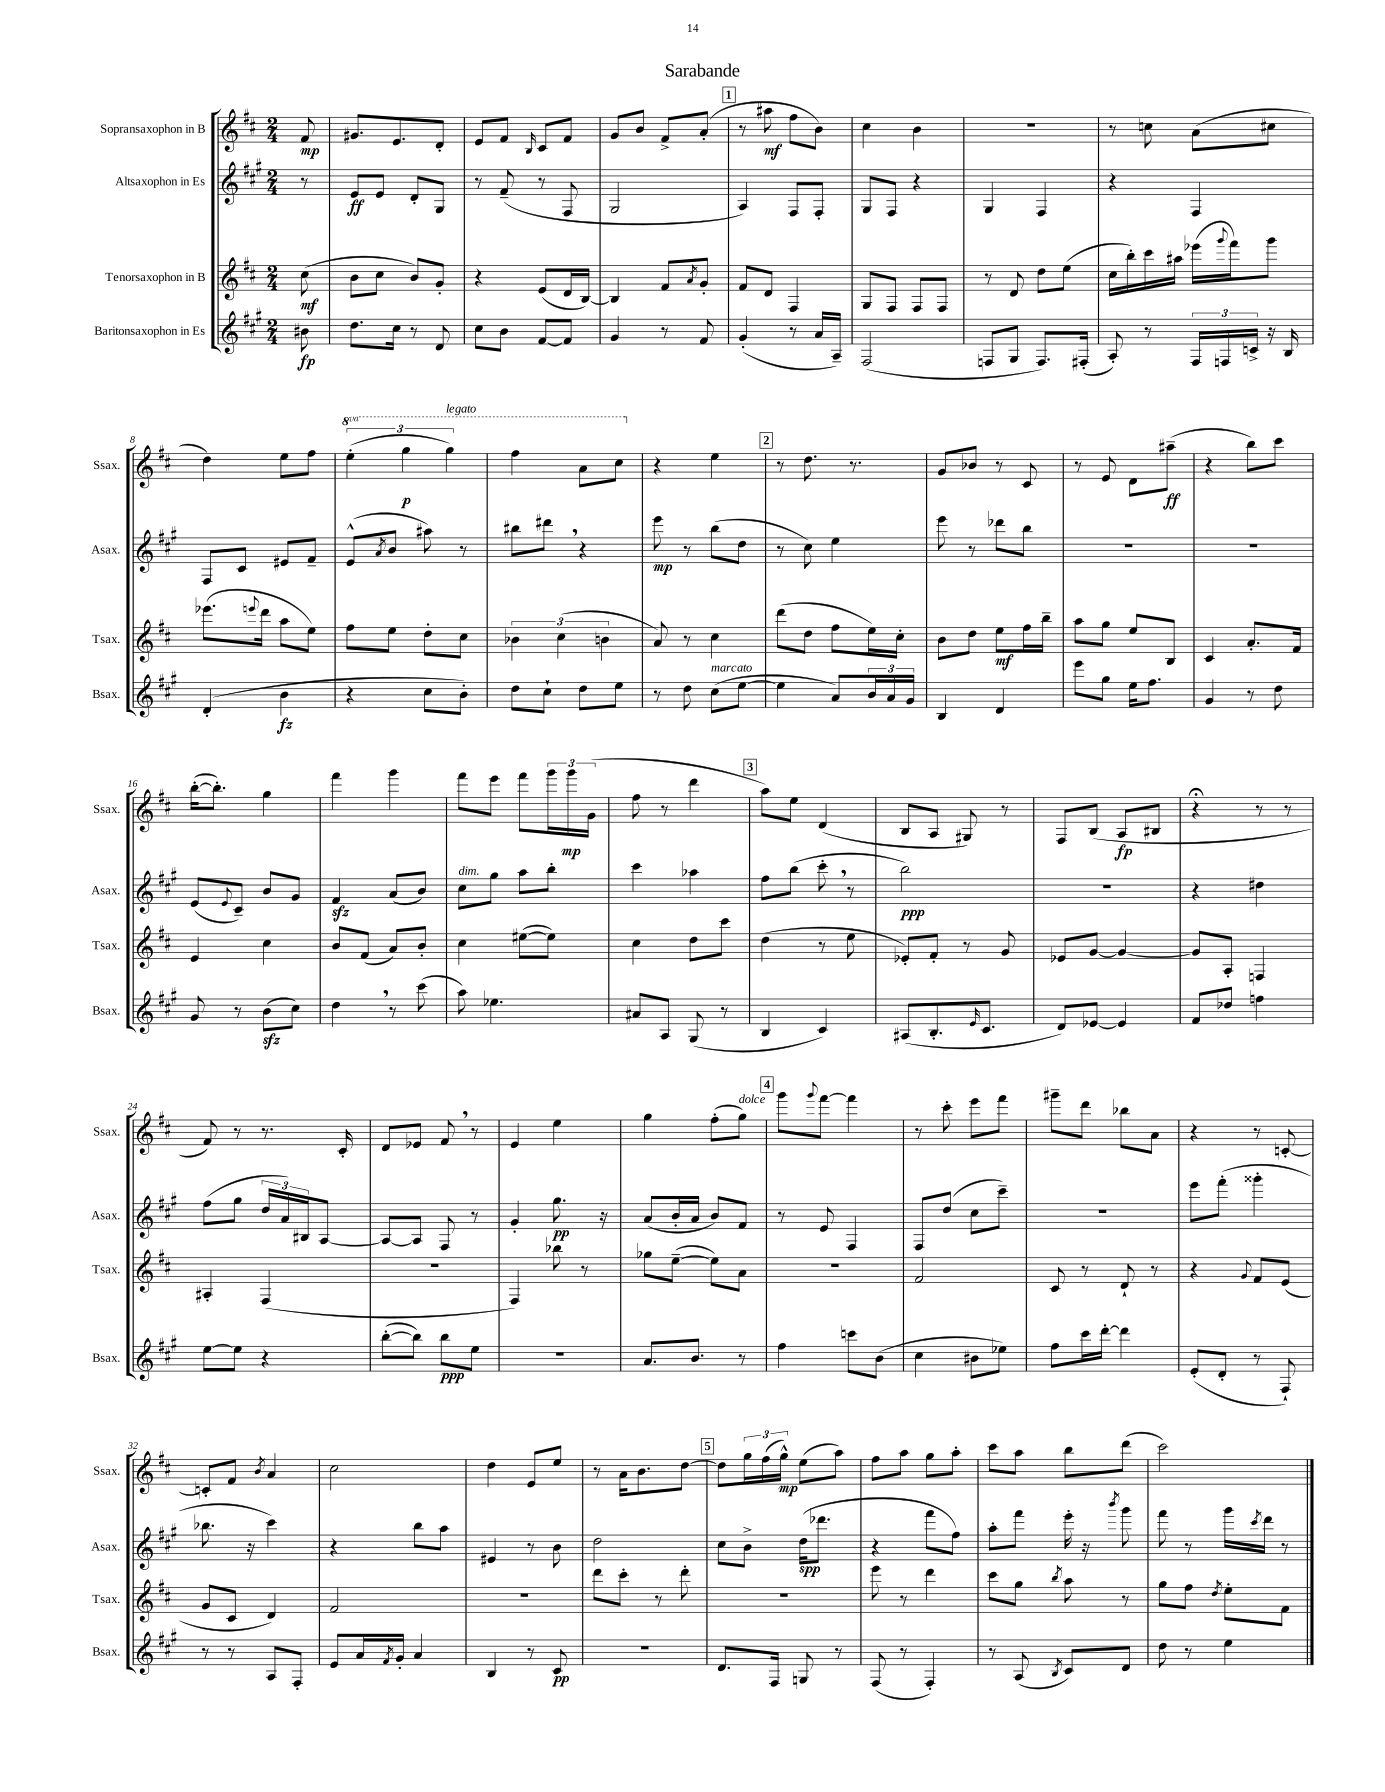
\header { title = "Sarabande" }
<<
\new StaffGroup <<
\new Staff = "s0" \with { instrumentName = "Sopransaxophon in B" shortInstrumentName = "Ssax." } {
    \clef treble \key d \major \numericTimeSignature \time 2/4 \set Staff.ottavationMarkups = #ottavation-simple-ordinals \partial 8
    fis'8\mp |
    gis'8. e'8. d'8-. |
    e'8 fis'8 \grace { b16 } cis'8 fis'8 |
    g'8 b'8 fis'8-> a'8-.( |
    \mark \markup { \box "1" } r8 ais''8\mf fis''8 b'8) |
    cis''4 b'4 |
    r2 |
    r8 c''8 a'8( cis''8 |
    d''4) e''8 fis''8 |
    \tuplet 3/2 { \ottava #1 e'''4-.( g'''4\p g'''4^\markup { \italic "legato" }) } |
    fis'''4 a''8 cis'''8 \ottava #0 |
    r4 e''4 |
    \mark \markup { \box "2" } r8 d''8. r8. |
    g'8 bes'8 r8 cis'8 |
    r8 e'8 d'8 ais''8--\ff( |
    r4 b''8) cis'''8 |
    b''16~-.( b''8.-.) g''4 |
    fis'''4 g'''4 |
    fis'''8 e'''8 fis'''8 \tuplet 3/2 { g'''16 g'''16\mp g'16( } |
    fis''8 r8 d'''4 |
    \mark \markup { \box "3" } a''8) e''8 d'4( |
    b8 a8 gis8) r8 |
    fis8 b8( a8\fp bis8 |
    r4\fermata r8 r8 |
    fis'8) r8 r8. cis'16-. |
    d'8 ees'8 fis'8 \breathe r8 |
    e'4 e''4 |
    g''4 fis''8-.( g''8^\markup { \italic "dolce" }) |
    \mark \markup { \box "4" } g'''8 \appoggiatura { g'''8 } fis'''8~ fis'''4 |
    r8 cis'''8-. e'''8 fis'''8 |
    gis'''8-- d'''8 bes''8 a'8 |
    r4 r8 c'8~-. |
    c'8-. fis'8 \acciaccatura { b'8 } a'4 |
    cis''2 |
    d''4 e'8 e''8 |
    r8 a'16 b'8. d''8~ |
    \mark \markup { \box "5" } d''8 \tuplet 3/2 { g''16 fis''16( g''16-^\mp) } e''8( a''8) |
    fis''8 a''8 g''8 a''8-. |
    cis'''8 a''8 b''8 d'''8( |
    cis'''2) \bar "|." |
}
\new Staff = "s1" \with { instrumentName = "Altsaxophon in Es" shortInstrumentName = "Asax." } {
    \clef treble \key a \major \numericTimeSignature \time 2/4 \partial 8
    r8 |
    e'8\ff e'8 d'8-. gis8 |
    r8 fis'8--( r8 fis8 |
    gis2 |
    \mark \markup { \box "1" } a4) fis8 fis8-. |
    gis8 fis8 r4 |
    gis4 fis4 |
    r4 fis4 |
    fis8 cis'8 eis'8 fis'8-- |
    e'8-^( \acciaccatura { a'8 } b'8 ais''8) r8 |
    bis''8 dis'''8 \breathe r4 |
    e'''8\mp r8 b''8( d''8 |
    \mark \markup { \box "2" } r8 cis''8) e''4 |
    e'''8 r8 des'''8 b''8 |
    R2 |
    R2 |
    e'8( \appoggiatura { e'8 } cis'8--) b'8 gis'8 |
    fis'4\sfz a'8( b'8) |
    cis''8^\markup { \italic "dim." } gis''8 a''8 b''8-. |
    cis'''4 aes''4 |
    \mark \markup { \box "3" } fis''8 b''8( cis'''8-. \breathe r8 |
    b''2\ppp) |
    r2 |
    r4 dis''4 |
    fis''8( gis''8 \tuplet 3/2 { d''16 a'16) bis16 } a8~ |
    a8~ a8 fis8 r8 |
    gis'4-. gis''8.\pp r16 |
    a'8( b'16-. a'16 b'8) fis'8 |
    \mark \markup { \box "4" } r8 e'8 fis4 |
    fis8 d''8( cis''8 cis'''8--) |
    R2 |
    e'''8 fis'''8-.( gisis'''4-. |
    bes''8. r16 cis'''4) |
    r4 b''8 a''8 |
    eis'4 r8 b'8 |
    d''2 |
    \mark \markup { \box "5" } cis''8 b'8-> d''16\spp( des'''8. |
    r4 fis'''8 fis''8) |
    a''8-. fis'''8 e'''16-. r16 \acciaccatura { b'''8 } gis'''8 |
    fis'''8 r8 gis'''16 \acciaccatura { cis'''8 } d'''16 r8 \bar "|." |
}
\new Staff = "s2" \with { instrumentName = "Tenorsaxophon in B" shortInstrumentName = "Tsax." } {
    \clef treble \key d \major \numericTimeSignature \time 2/4 \partial 8
    cis''8\mf( |
    b'8 cis''8 b'8) g'8-. |
    r4 e'8( d'16 b16~) |
    b4 fis'8 \acciaccatura { a'8 } g'8-. |
    \mark \markup { \box "1" } fis'8 d'8 fis4 |
    g8 fis8 fis8 fis8 |
    r8 d'8 d''8 e''8( |
    cis''16 b''16-.) cis'''16 ais''16 ees'''16( \appoggiatura { g'''8 } fis'''16) g'''8 |
    ees'''8.( \appoggiatura { e'''8 } d'''16 a''8 e''8) |
    fis''8 e''8 d''8-. cis''8 |
    \tuplet 3/2 { bes'4 cis''4( b'4 } |
    a'8) r8 cis''4 |
    \mark \markup { \box "2" } d'''8( d''8 fis''8 e''16) cis''16-. |
    b'8 d''8 e''8\mf fis''16 b''16-- |
    a''8 g''8 e''8 b8 |
    cis'4 a'8.-. fis'16 |
    e'4 cis''4 |
    b'8 fis'8( a'8) b'8-. |
    cis''4 eis''8~( eis''8) |
    cis''4 d''8 cis'''8 |
    \mark \markup { \box "3" } d''4( r8 e''8 |
    ees'8-.) fis'8-. r8 g'8 |
    ees'8 g'8~ g'4~ |
    g'8 a8-. f4 |
    ais4-. fis4( |
    R2 |
    fis4) bes''8 r8 |
    ges''8 e''8~--( e''8) a'8 |
    \mark \markup { \box "4" } R2 |
    fis'2 |
    cis'8 r8 d'8-! r8 |
    r4 \appoggiatura { g'8 } fis'8 e'8( |
    g'8 cis'8 d'4) |
    fis'2 |
    R2 |
    d'''8 cis'''8-. r8 d'''8-. |
    \mark \markup { \box "5" } r2 |
    e'''8 r8 d'''4 |
    cis'''8 g''8 \acciaccatura { b''8 } a''8 r8 |
    g''8 fis''8 \acciaccatura { d''8 } e''8-. fis'8 \bar "|." |
}
\new Staff = "s3" \with { instrumentName = "Baritonsaxophon in Es" shortInstrumentName = "Bsax." } {
    \clef treble \key a \major \numericTimeSignature \time 2/4 \partial 8
    bis'8\fp |
    d''8. cis''16 r8 d'8 |
    cis''8 b'8 fis'8~ fis'8 |
    gis'4 r8 fis'8 |
    \mark \markup { \box "1" } gis'4-.( r8 a'16 a16--) |
    fis2( |
    f8 gis8 f8.) fis16-.( |
    a8-.) r8 \tuplet 3/2 { fis16 f16 c'16-> } r16 b16 |
    d'4-.( b'4\fz |
    r4 cis''8 b'8-.) |
    d''8 cis''8-! d''8 e''8 |
    r8 d''8 cis''8^\markup { \italic "marcato" }( e''8~ |
    \mark \markup { \box "2" } e''4 a'8) \tuplet 3/2 { b'16 a'16 gis'16 } |
    b4 d'4 |
    e'''8 gis''8 e''16 fis''8. |
    gis'4 r8 d''8 |
    gis'8 r8 b'8\sfz( cis''8) |
    d''4 \breathe r8 cis'''8( |
    a''8) ees''4. |
    ais'8 a8 gis8( r8 |
    \mark \markup { \box "3" } b4 cis'4) |
    ais8( b8.-. \grace { e'16 } cis'8. |
    d'8) ees'8~ ees'4 |
    fis'8 des''8 f''4 |
    e''8~ e''8 r4 |
    b''8~-.( b''8) b''8\ppp e''8 |
    R2 |
    a'8. b'8. r8 |
    \mark \markup { \box "4" } fis''4 c'''8 b'8( |
    cis''4 bis'8 ees''8) |
    fis''8 cis'''16 d'''16~-. d'''4 |
    e'8-.( d'8-. r8 fis8-!) |
    r8 r8 a8 fis8-. |
    e'8 a'16 \acciaccatura { fis'8 } gis'16-. a'4 |
    b4 r8 cis'8\pp |
    R2 |
    \mark \markup { \box "5" } d'8. fis16 g8 r8 |
    fis8( r8 fis4-.) |
    r8 a8( \acciaccatura { b8 } cis'8) d'8 |
    d''8 r8 e''4 \bar "|." |
}
>>
>>
